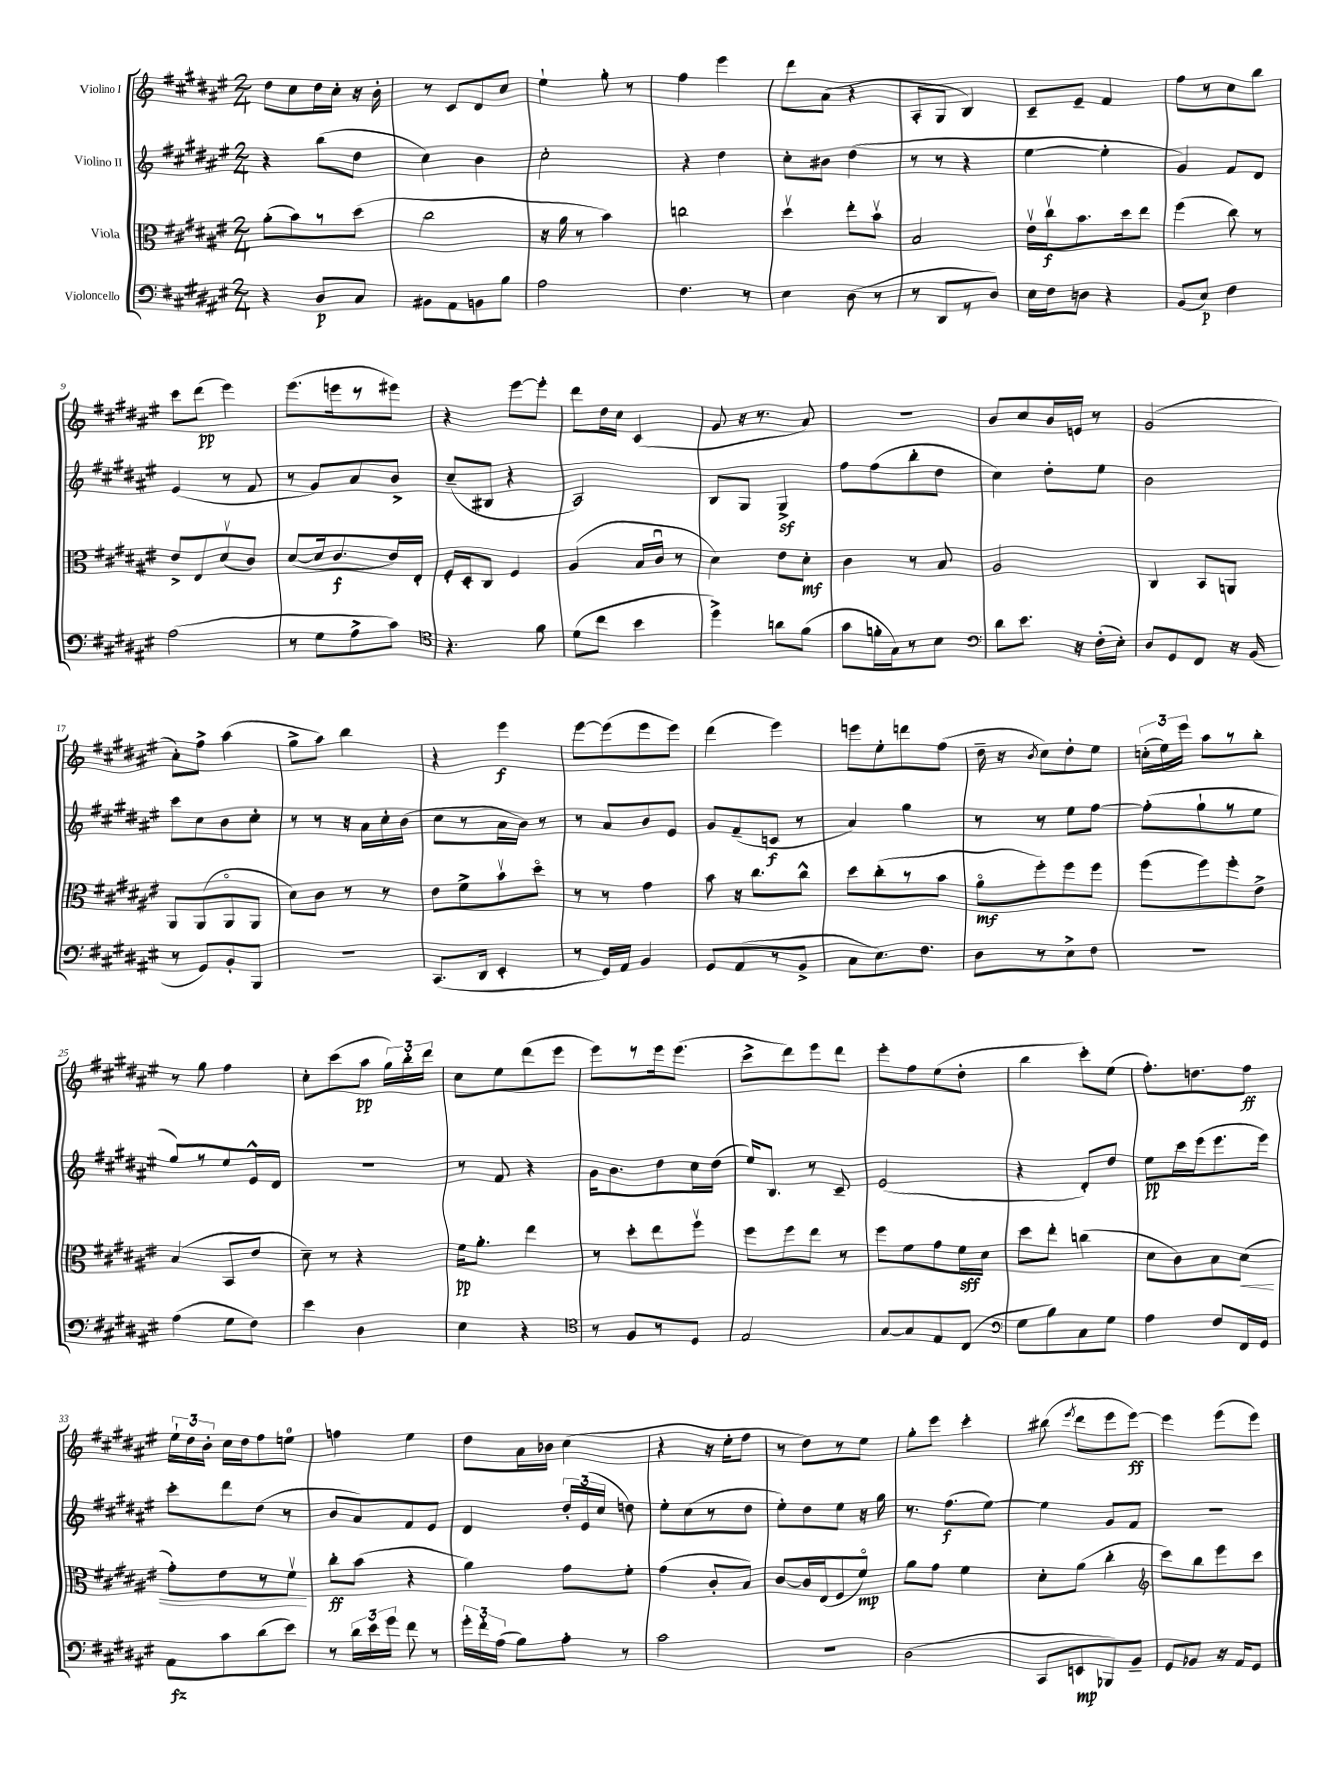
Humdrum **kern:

**kern	**kern	**kern	**kern
*staff4	*staff3	*staff2	*staff1
*clefF4	*clefC3	*clefG2	*clefG2
*k[f#c#g#d#a#e#]	*k[f#c#g#d#a#e#]	*k[f#c#g#d#a#e#]	*k[f#c#g#d#a#e#]
*M2/4	*M2/4	*M2/4	*M2/4
4r	(8a#'	4r	8dd#
.	8b)	.	8cc#
8D#	8r	(8bb	16dd#
.	.	.	16cc#'
8C#	(8dd#	8dd#	16r
.	.	.	16b'
=	=	=	=
8BB#	2cc#	4cc#)	8r
8AA#	.	.	8c#
8BB	.	4b	8d#
8B	.	.	8cc#
=	=	=	=
2A#	16r	2cc#'	4ee#`
.	16a#	.	.
.	8r	.	.
.	4b)	.	8gg#'
.	.	.	8r
=	=	=	=
4.F#	2cc	4r	4ff#
.	.	4dd#	4eee#
8r	.	.	.
=	=	=	=
4E#	4dd#v	8cc#'	8ddd#
.	.	8b#	(8a#
(8D#	8ee#'	(4dd#	4r
8r	8bv	.	.
=	=	=	=
8r	2B	8r	8A#'
8DD#	.	8r	8G#
8r	.	4r	4B)
8D#)	.	.	.
=	=	=	=
16E#	16e#v	[4ee#	8c#~
16F#	16cc#v	.	.
8D	8.b	.	8e#~
4r	.	4ee#']	4f#
.	16dd#	.	.
.	8ee#	.	.
=	=	=	=
(8BB	(4ff#	4g#)	8ff#
8E#)	.	.	8r
4F#	8cc#)	8f#	8cc#
.	8r	8d#	8bb
=	=	=	=
(2A#	8e#^	(4e#	8ccc#
.	8E#	.	(8ddd#
.	(8d#v	8r	4eee#)
.	8c#)	8f#	.
=	=	=	=
8r	([8d#	8r	(8.eee#
8G#	16d#]	8g#)	.
.	8.c#	.	16eee
8A#^	.	8a#	8r
8c#)	16e#)	8b^	8eee#)
.	16E#'	.	.
=	=	=	=
*clefC4	*	*	*
4.r	16F#'	(8cc#~	4r
.	16D#'	.	.
.	8C#	8B#	.
.	4F#	4r	[8eee#
8f#	.	.	8eee#']
=	=	=	=
(8d#	(4A#	2A#)	8ddd#
8cc#	.	.	16dd#
.	.	.	16cc#
4b	16B	.	(4c#
.	16c#u	.	.
.	8r	.	.
=	=	=	=
4dd#^)	4d#)	8B	8g#
.	.	8G#	16r
.	.	.	8.r
8a	8e#	4G#^	.
(8f#	8d#'	.	8a#)
=	=	=	=
8g#	4c#	8ff#	2r
16f'	.	(8ff#	.
16G#)	.	.	.
8r	8r	8bb'	.
8B	8B	8dd#	.
=	=	=	=
*clefF4	*	*	*
8d#	2A#	4cc#)	8b
8.e#	.	.	8cc#
.	.	8dd#'	16b
16r	.	.	16e
(16F#'	.	8ee#	8r
16E#')	.	.	.
=	=	=	=
8D#	4C#	2b	(2g#
8GG#	.	.	.
8FF#	8BB	.	.
16r	8AA	.	.
(16BB	.	.	.
=	=	=	=
8r	8AA#	8ccc#	8a#')
8GG#)	(8AA#	8cc#	8ff#^
8BB'	8AA#o	8b	(4aa#
8BBB	8AA#	8cc#'	.
=	=	=	=
2r	8d#)	8r	8gg#^
.	8c#	8r	8aa#)
.	8r	16r	4bb
.	.	16a#	.
.	8r	16cc#'	.
.	.	(16b	.
=	=	=	=
(8.CC#	8e#	8cc#	4r
.	8f#^	8r	.
16DD#	.	.	.
4EE#'	8bv	16a#	4eee#
.	.	16b)	.
.	8dd#o	8r	.
=	=	=	=
8r	8r	8r	[8eee#
16GG#)	8r	8a#	(8eee#]
16AA#	.	.	.
4BB	4g#	8b	8eee#
.	.	8e#	8eee#)
=	=	=	=
8GG#	8b	8g#	(4ddd#
(8AA#	16r	(8f#~	.
.	8.cc#	.	.
8r	.	8c	4eee#)
8BB^	8cc#^^	8r	.
=	=	=	=
8C#	8dd#	4a#)	8eee
8.E#)	(8cc#'	.	8ee#'
.	8r	4gg#	8ddd
8.F#	.	.	.
.	8b	.	(8ff#
=	=	=	=
8D#	8a#o	8r	16dd#~
.	.	.	16r
.	.	.	8qb
8r	8ff#')	8r	8cc#)
8E#^	8ff#	8ee#	8dd#'
8F#	8ff#	[8ff#	8ee#
=	=	=	=
2r	(8ff#	(8ff#']	(24cc'
.	.	.	24ee#)
.	.	.	24eee#
.	8ff#)	8gg#`	8aa#
.	8ff#'	8r	8r
.	8e#^	8ee#	8bb'
=	=	=	=
(4A#	(4B	8gg#)	8r
.	.	8r	8gg#
8G#	8BB	8ee#	4ff#
8F#)	8e#	16e#^^	.
.	.	16d#	.
=	=	=	=
4e#	8d#~)	2r	8cc#'
.	8r	.	(8ccc#
4D#	4r	.	8aa#
.	.	.	24gg#)
.	.	.	24bb'
.	.	.	24ddd#
=	=	=	=
4E#	16f#	8r	8cc#
.	8.a#'	.	.
.	.	8f#	8ee#
4r	4ee#	4r	(8ddd#
.	.	.	8eee#
=	=	=	=
*clefC4	*	*	*
8r	8r	16g#	8eee#)
.	.	8.b	.
8F#	8dd#'	.	8r
8r	8ee#	8dd#	16eee#
.	.	.	(8.eee#
8D#	8ff#v	16cc#	.
.	.	(16dd#	.
=	=	=	=
2E#	8ff#	16ee#)	8ccc#^
.	.	8.B	.
.	8ff#	.	8ddd#)
.	8ee#	8r	8eee#
.	8r	8c#~	8ddd#
=	=	=	=
[8G#	8ff#	(2e#	8eee#'
8G#]	8f#	.	8ff#
8E#	8g#	.	(8ee#
(8C#	16f#	.	8dd#'
.	16d#	.	.
=	=	=	=
*clefF4	*	*	*
8G#	8dd#	4r	4bb
8B)	8ee#'	.	.
8C#	(4cc	8d#')	8ccc#')
8G#	.	8dd#	(8ee#
=	=	=	=
4A#	8d#	8ee#	8.ff#')
.	8c#)	16ccc#	.
.	.	(16eee#	8.dd
8F#	8B	8.eee#	.
16FF#	(8d#	.	8ff#
16GG#	.	16eee#)	.
=	=	=	=
8AA#	8g#')	8ccc#'	24ee#`
.	.	.	24dd#
.	.	.	24b'
8c#	8e#	8ddd#	16cc#
.	.	.	16dd#
(8d#	8r	(8dd#	8ff#
8e#)	8f#v	8r	8ee
=	=	=	=
8r	8cc#'	8b	4ff
24d#	(8b	8a#)	.
24e#	.	.	.
24g#	.	.	.
8f#	4r	8f#	4ee#
8r	.	8e#	.
=	=	=	=
24g#'	4a#)	4d#	8dd#
24f#'	.	.	.
(24A#	.	.	.
8B)	.	.	16a#
.	.	.	16b-
8A#'	8g#	24dd#'	(4cc#
.	.	(24e#	.
.	.	24cc#	.
8r	8f#'	8dd)	.
=	=	=	=
2c#	(4g#	8ee#'	4r
.	.	(8cc#	.
.	8c#'	8r	16r
.	.	.	16ee#'
.	8B)	8dd#	8ff#
=	=	=	=
2r	[8c#	8ee#')	8r
.	16c#]	8dd#	8dd#)
.	(16E#	.	.
.	8F#	8ee#	8r
.	8f#o)	16r	8ee#
.	.	16gg#	.
=	=	=	=
(2D#	8a#	8.r	8gg#'
.	8g#	.	8eee#
.	.	(8.ff#	.
.	4f#	.	4ccc#'
.	.	[8ee#)	.
=	=	=	=
8CC#	8d#'	4ee#]	(8bb#
.	.	.	8qeee#
8EE	(8a#	.	8ddd#
8BBB-)	4cc#'	8g#	8eee#
8BB~	.	8f#	[8eee#)
=	=	=	=
*	*clefG2	*	*
8GG#	8ccc#)	2r	4eee#]
8BB-	8bb	.	.
16r	8eee#	.	(8eee#
16AA#	.	.	.
8GG#	8ccc#	.	8eee#)
==	==	==	==
*-	*-	*-	*-
